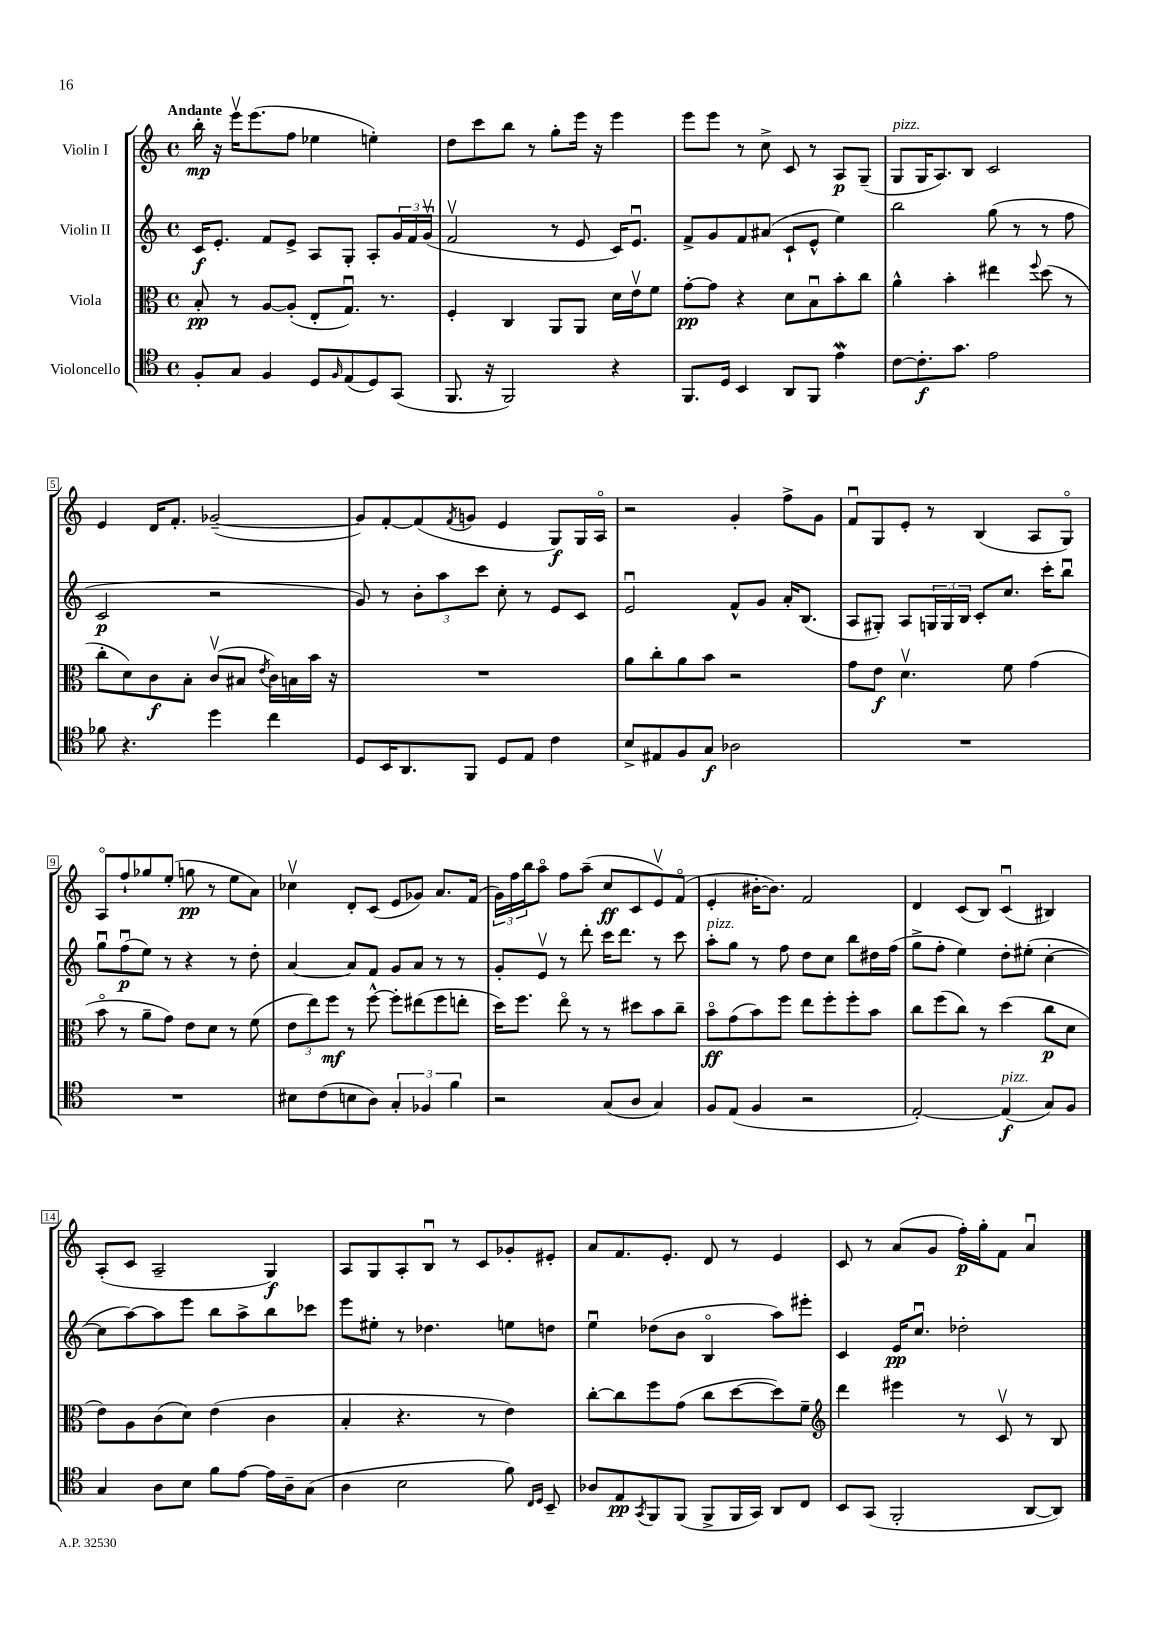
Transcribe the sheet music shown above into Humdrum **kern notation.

**kern	**kern	**kern	**kern
*staff4	*staff3	*staff2	*staff1
*clefC4	*clefC3	*clefG2	*clefG2
*k[]	*k[]	*k[]	*k[]
*M4/4	*M4/4	*M4/4	*M4/4
*met(c)	*met(c)	*met(c)	*met(c)
8F'/L	8B'/	16c/LK	16bb'\
.	.	8.e'/J	16r
8G/J	8r	.	16eeev\LK
.	.	.	(8.eee\
4F/	[8A/L	8f/L	.
.	(8A'/]J	8e^/J	8ff\J
8D/L	8E'/L	8A/L	4ee-\
16qqF/	.	.	.
(8E/	8.Gu/J)	8G'/J	.
8D/)	.	8A'/L	4ee'\)
.	8.r	.	.
(8GG/J	.	24g/L	.
.	.	24f/	.
.	.	(24gv/JJ	.
=	=	=	=
8.FF/	4F'/	2fv/	8dd\L
.	.	.	8ccc\
16r	.	.	.
2FF/)	4C/	.	8bb\J
.	.	.	8r
.	8AA/L	8r	8gg'\L
.	8AA/J	8e/	16eee\Jk
.	.	.	16r
4r	16d\LL	16c/LK)	4eee\
.	16ev\J	8.eu/J	.
.	8f\J	.	.
=	=	=	=
8.FF/L	[8g'\L	8f^/L	8eee\L
.	8g\]J	8g/	8eee\J
16D/Jk	.	.	.
4BB/	4r	8f/	8r
.	.	(8a#/J	8cc^\
8AA/L	8d\L	8c`/L	8c/
8FF/J	8Bu\	8e^^/J	8r
4e\	8b'\	4ee\)	8A/L
.	8cc\J	.	(8G~/J
=	=	=	=
[8c\L	4a^^\	2bb\	8G/L
8.c'\]	.	.	16G/K
.	.	.	8.A/)
.	4b'\	.	.
8.g\J	.	.	.
.	.	.	8B/J
2e\	4ee#\	(8gg\	2c/
.	.	8r	.
.	8qqff/	.	.
.	(8dd\	8r	.
.	8r	8ff\	.
=	=	=	=
8f-\	8cc'\L	2c/	4e/
4.r	8d\)	.	.
.	8c\	.	16d/LK
.	.	.	8.f'/J
.	8B'\J	.	.
4dd\	(8cv/L	2r	([2g-~/
.	8B#/J	.	.
.	8qe/	.	.
4cc\	16c\LL)	.	.
.	16B\	.	.
.	16b\JJ	.	.
.	16r	.	.
=	=	=	=
8D/L	1r	8g/)	8g-/]L)
16BB/K	.	8r	[8f'/
8.AA/	.	.	.
.	.	12b'\L	(8f/]
.	.	12aa\	.
.	.	.	8qf/
8FF/J	.	.	8g/J
.	.	12ccc\J	.
8D/L	.	8cc'\	4e/
8E/J	.	8r	.
4c\	.	8e/L	8G/L)
.	.	8c/J	16G/L
.	.	.	16Ao/JJ
=	=	=	=
8B^/L	8a\L	2eu/	2r
8E#/	8cc'\	.	.
8F/	8a\	.	.
8G/J	8b\J	.	.
2A-\	2r	8f^^/L	4g'/
.	.	8g/J	.
.	.	16a'/LK	8ff^\L
.	.	(8.B/J	.
.	.	.	8g\J
=	=	=	=
1r	8g\L	8A/L	8fu/L
.	8e\J	8G#'/J)	8G/
.	4.dv\	8A/L	8e'/J
.	.	24G/L	8r
.	.	24G/	.
.	.	24B/JJ	.
.	.	8c'/L	(4B/
.	8f\	8.cc/J	.
.	(4g\	.	8A/L
.	.	16ccc'\LK	.
.	.	8bbu\J	8Go/J)
=	=	=	=
1r	8bo\	8ggu\L	8Ao/L
.	8r	(8ffu\	8ff`/
.	8a~\L	8ee\J)	8gg-/
.	8g\J)	8r	(8ee'/J
.	8e\L	4r	8gg\
.	8d\J	.	8r
.	8r	8r	8ee\L
.	(8f\	8dd'\	8a\J)
=	=	=	=
8B#\L	12e\L	[4a/	4cc-v\
.	12ee\)	.	.
(8c\	.	.	.
.	12ff\J	.	.
8B\	8r	8a/]L	8d'/L
8A\J)	[8ff^^\	8f/J	(8c/J
6G'/	8ff'\]L	8g/L	8e/L
.	(8ee#\	8a/J	8g-/J)
6F-/	.	.	.
.	8ff\	8r	8.a/L
6f\	.	.	.
.	8ee'\J	8r	.
.	.	.	(16f/Jk
=	=	=	=
2r	16dd\LK)	8g'/L	24g\LL)
.	.	.	24ff\
.	8.ff\J	.	.
.	.	.	24bb\J
.	.	8ev/J	8aao\J
.	8eeo\	8r	8ff\L
.	8r	8ddd'\	(8aa~\J
(8G/L	8r	16ccc\LK	8cc/L
.	.	8.ddd\J	.
8A/J	8dd#\L	.	8c/
4G/)	8b\	8r	8ev/)
.	8cc~\J	8ccc\	(8fo/J
=	=	=	=
8F/L	8bo\L	8aa'\L	4e'/
(8E/J	(8g\	8gg\J	.
4F/	8b\)	8r	[16b#'\LK
.	.	.	8.b#\]J)
.	8ff\J	8ff\	.
2r	8ee\L	8dd\L	2f/
.	8ff'\	8cc\J	.
.	8ff'\	8bb\L	.
.	8b\J	16dd#\L	.
.	.	(16ff\JJ	.
=	=	=	=
[2E'/)	8cc\L	8gg^\L	4d/
.	(8ff\	8ff'\J	.
.	8cc\J)	4ee\)	(8c/L
.	8r	.	8B/J)
(4E/]	(4dd\	8dd'\L	(4cu/
.	.	(8ee#'\J	.
8G/L)	8cc\L	[4cc'\	4B#/)
8F/J	8d\J	.	.
=	=	=	=
4G/	8e\L)	8cc\]L	(8A'/L
.	8A\	[8aa\)	8c/J
8A\L	(8c\	8aa\]	2A~/
8B\J	8d\J)	8eee\J	.
8f\L	(4e\	8bb\L	.
[8e\J	.	8aa^\	.
16e\]LL	4c\	8bb\	4G/)
16A~\J	.	.	.
(8G\J	.	8ccc-\J	.
=	=	=	=
4A\	4B'/	8eee\L	8A/L
.	.	8ee#'\J	8G/
2B\	4.r	8r	8A'/
.	.	4.dd-\	8Bu/J
.	.	.	8r
.	8r	.	8c/L
8f\)	4e\)	8ee\L	8g-'/
16qqC/LL	.	.	.
16qqD/JJ	.	.	.
8BB~/	.	8dd\J	8e#'/J
=	=	=	=
8A-/L	[8cc'\L	4eeu\	8a/L
8E/	8cc\]	.	8.f/
8qGG/	.	.	.
8FF/	8ff\	(8dd-\L	.
.	.	.	8.e'/J
(8FF/J	(8g\J	8b\J	.
8FF^/L	8cc\L	4Bo/	8d/
16FF/L	[8dd\	.	8r
16GG/JJ)	.	.	.
8AA/L	8dd\])	8aa\L)	4e/
8C/J	8f~\J	8eee#'\J	.
=	=	=	=
*	*clefG2	*	*
8BB/L	4ddd\	4c/	8c/
(8GG/J	.	.	8r
2FF'/	4eee#\	16e/LK	(8a/L
.	.	8.ccu/J	.
.	.	.	8g/J
.	8r	2dd-'\	16ff'\LL)
.	.	.	16gg'\J
.	8cv/	.	8f\J
[8AA/L	8r	.	4au/
8AA/]J)	8B/	.	.
==	==	==	==
*-	*-	*-	*-
